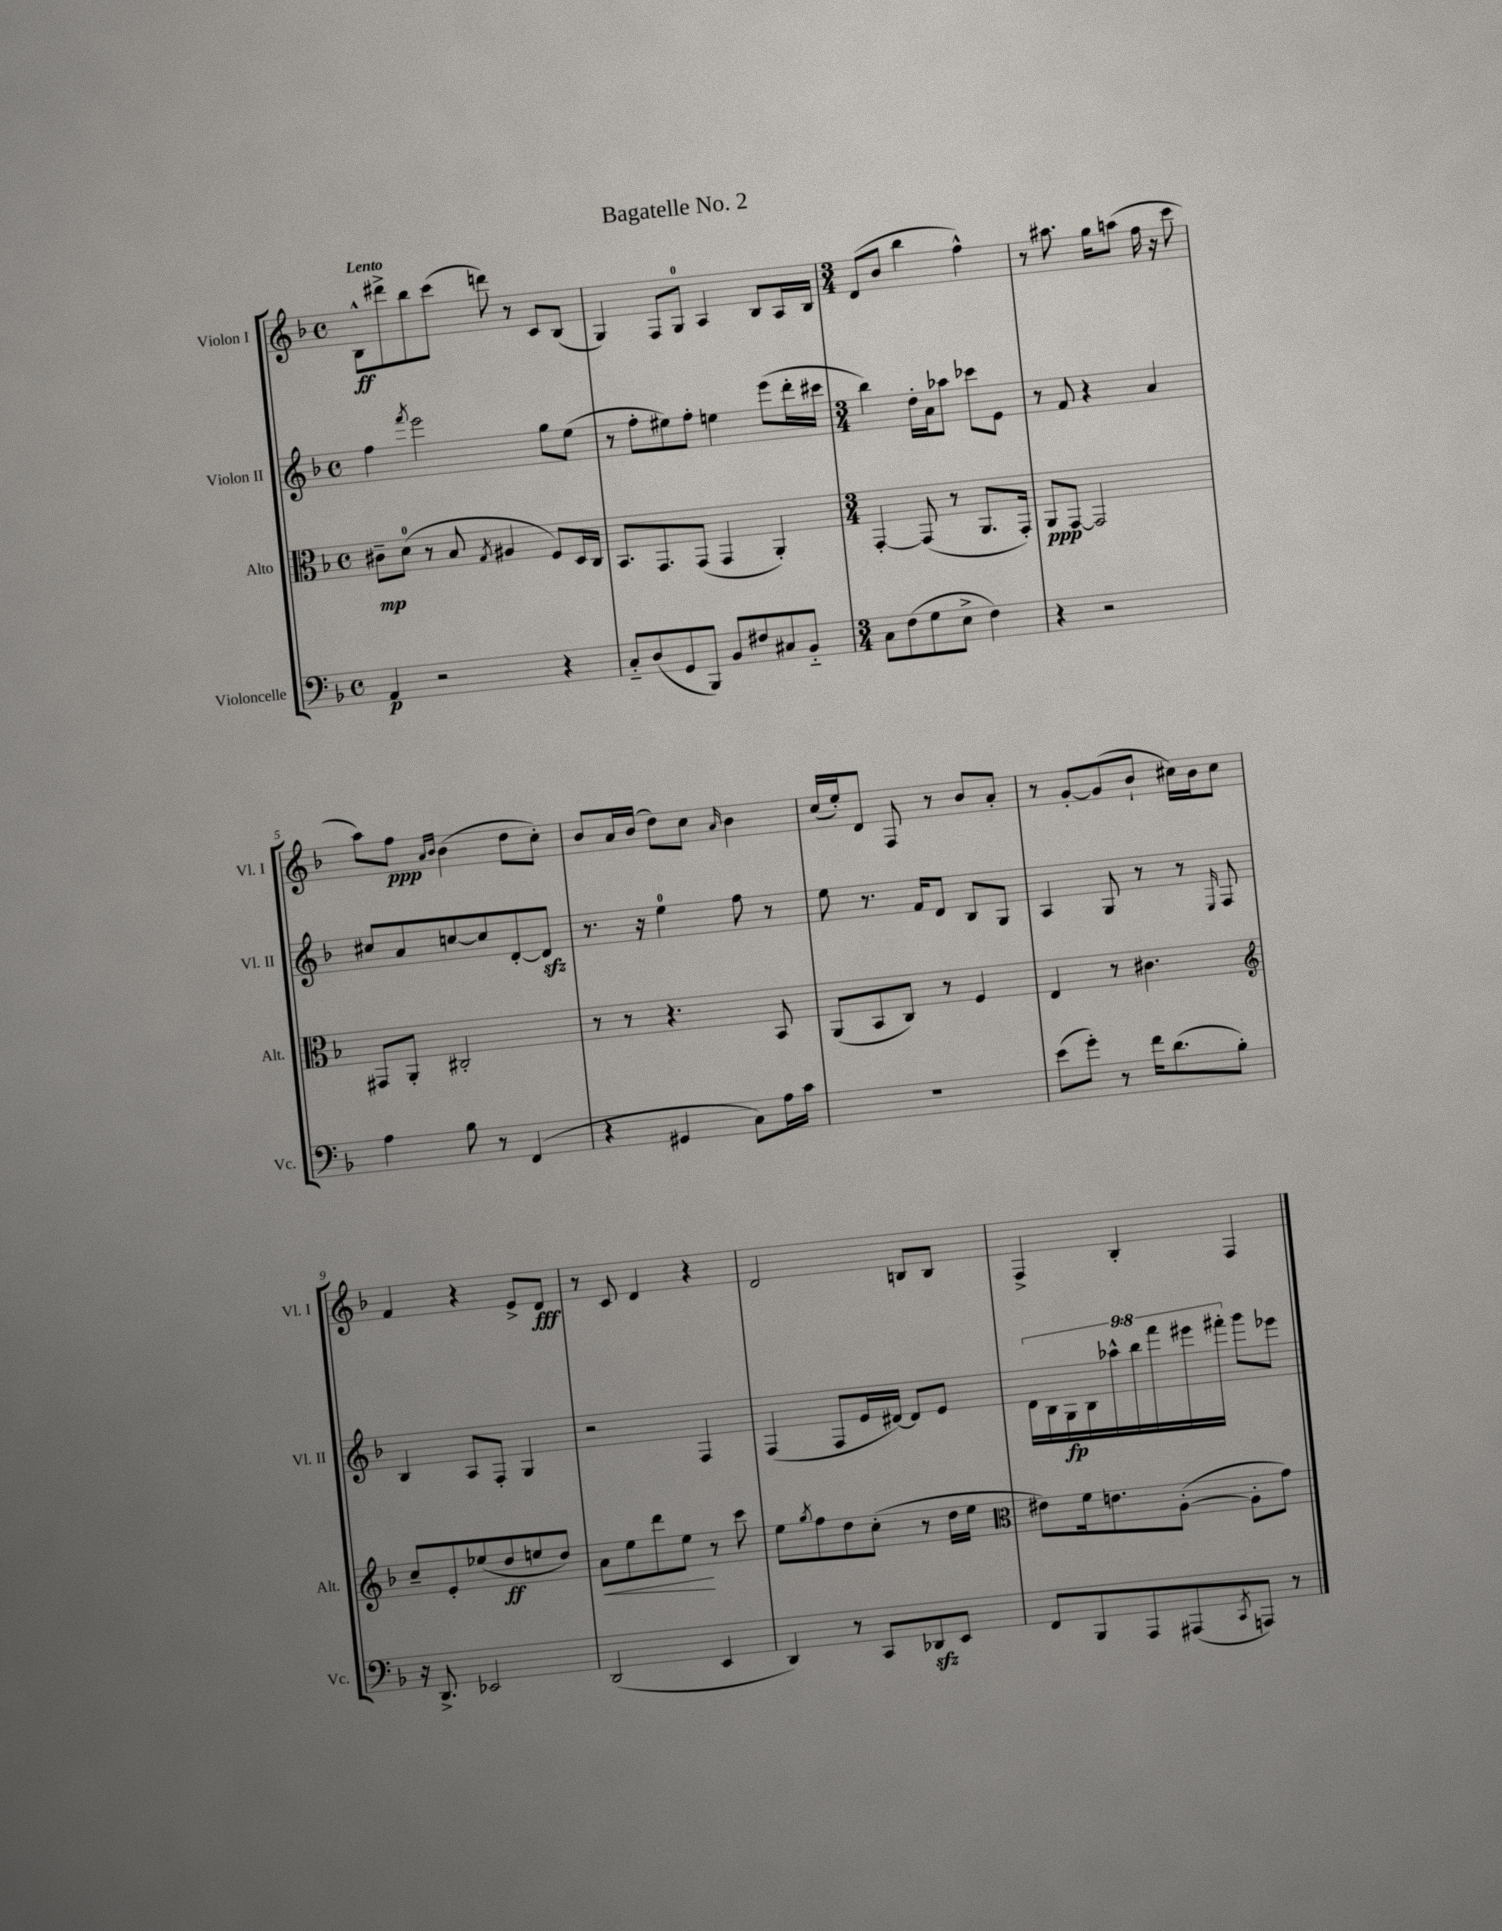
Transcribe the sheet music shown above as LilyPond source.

\header { title = "Bagatelle No. 2" }
<<
\new StaffGroup <<
\new Staff = "s0" \with { instrumentName = "Violon I" shortInstrumentName = "Vl. I" } {
    \clef treble \key f \major \defaultTimeSignature \time 4/4 \tempo "Lento"
    bes8-^\ff dis'''8-> bes''8 c'''8( d'''8) r8 c'8 bes8( |
    g4) f8 g8-0 a4 bes8 a16 bes16 |
    \numericTimeSignature \time 3/4 d'8( bes'8 bes''4 f''4-^) |
    r8 ais''8. g''16 a''8( f''16 r16 c'''8 |
    a''8) f''8\ppp \grace { a'16 bes'16 } bes'4( d''8 c''8-.) |
    bes'8 a'16 bes'16( d''8) c''8 \grace { a'16 } bes'4 |
    c''16( e''16-.) d'8 f8 r8 bes'8 a'8-. |
    r8 g'8~-. g'8( bes'8-! cis''16) bes'16 cis''8 |
    f'4 r4 e'8-> d'8\fff |
    r8 c'8 d'4 r4 |
    d'2 b8 b8 |
    f4-> bes4-. f4 \bar "|." |
}
\new Staff = "s1" \with { instrumentName = "Violon II" shortInstrumentName = "Vl. II" } {
    \clef treble \key f \major \defaultTimeSignature \time 4/4 \override Staff.TupletNumber.text = #tuplet-number::calc-fraction-text
    f''4 \acciaccatura { f'''8 } e'''2 g''8 e''8( |
    r8 f''8-. eis''8) f''8-. e''4 e'''8( d'''16-. cis'''16 |
    \numericTimeSignature \time 3/4 bes''4) d''16-. a'16 aes''8 ces'''8 e'8 |
    r8 f'8 r4 a'4 |
    cis''8 a'8 c''8~ c''8 d'8~-. d'8\sfz |
    r8. r16 e''4-0 f''8 r8 |
    e''8 r8. f'16 d'8 bes8 g8 |
    a4 g8 r8 r8 \grace { e16 } f8 |
    bes4 a8 f8-. g4 |
    r2 f4 |
    f4( f8 e'16 dis'16~) dis'8 e'8 |
    \tuplet 9/8 { d'16 bes16 g16\fp bes16 aes''16-^ bes''16 f'''16 eis'''16 fis'''16-. } g'''8 ees'''8 \bar "|." |
}
\new Staff = "s2" \with { instrumentName = "Alto" shortInstrumentName = "Alt." } {
    \clef alto \key f \major \defaultTimeSignature \time 4/4
    cis'8--\mp d'8-0( r8 bes8 \acciaccatura { g8 } ais4 f8) d16 c16 |
    bes,8. g,8. g,8( g,4 a,4-.) |
    \numericTimeSignature \time 3/4 g,4~-. g,8( r8 a,8. g,16-.) |
    a,8\ppp g,8~ g,2 |
    gis,8 a,8-. cis2-. |
    r8 r8 r4. bes,8 |
    a,8( bes,8 c8) r8 f4 |
    e4 r8 cis'4. |
    \clef treble c''8-- e'8-. ees''8( d''8\ff e''8 d''8) |
    a'8\< e''8 d'''8 e''8\! r8 c'''8 |
    e''8 \acciaccatura { g''8 } f''8 d''8 c''8-.( r8 d''16 e''16 |
    \clef alto eis'8) f'16 e'8. a8~-.( a8-. g'8) \bar "|." |
}
\new Staff = "s3" \with { instrumentName = "Violoncelle" shortInstrumentName = "Vc." } {
    \clef bass \key f \major \defaultTimeSignature \time 4/4
    a,4\p r2 r4 |
    c8-_ d8( g,8 bes,,8) bes,8 fis8 cis8 bes,8-_ |
    \numericTimeSignature \time 3/4 c8 f8( g8 e8-> f4) |
    r4 r2 |
    a4 bes8 r8 f,4( |
    r4 gis,4 c8) a16 c'16 |
    R2. |
    e'8( g'8-.) r8 f'16 d'8.( bes8-.) |
    r16 d,8.-> ees,2 |
    d,2( e,4 |
    d,4) r8 c,8 des,8\sfz e,8 |
    f,8 bes,,8 a,,8 ais,,8( \acciaccatura { c,8 } a,,8) r8 \bar "|." |
}
>>
>>
